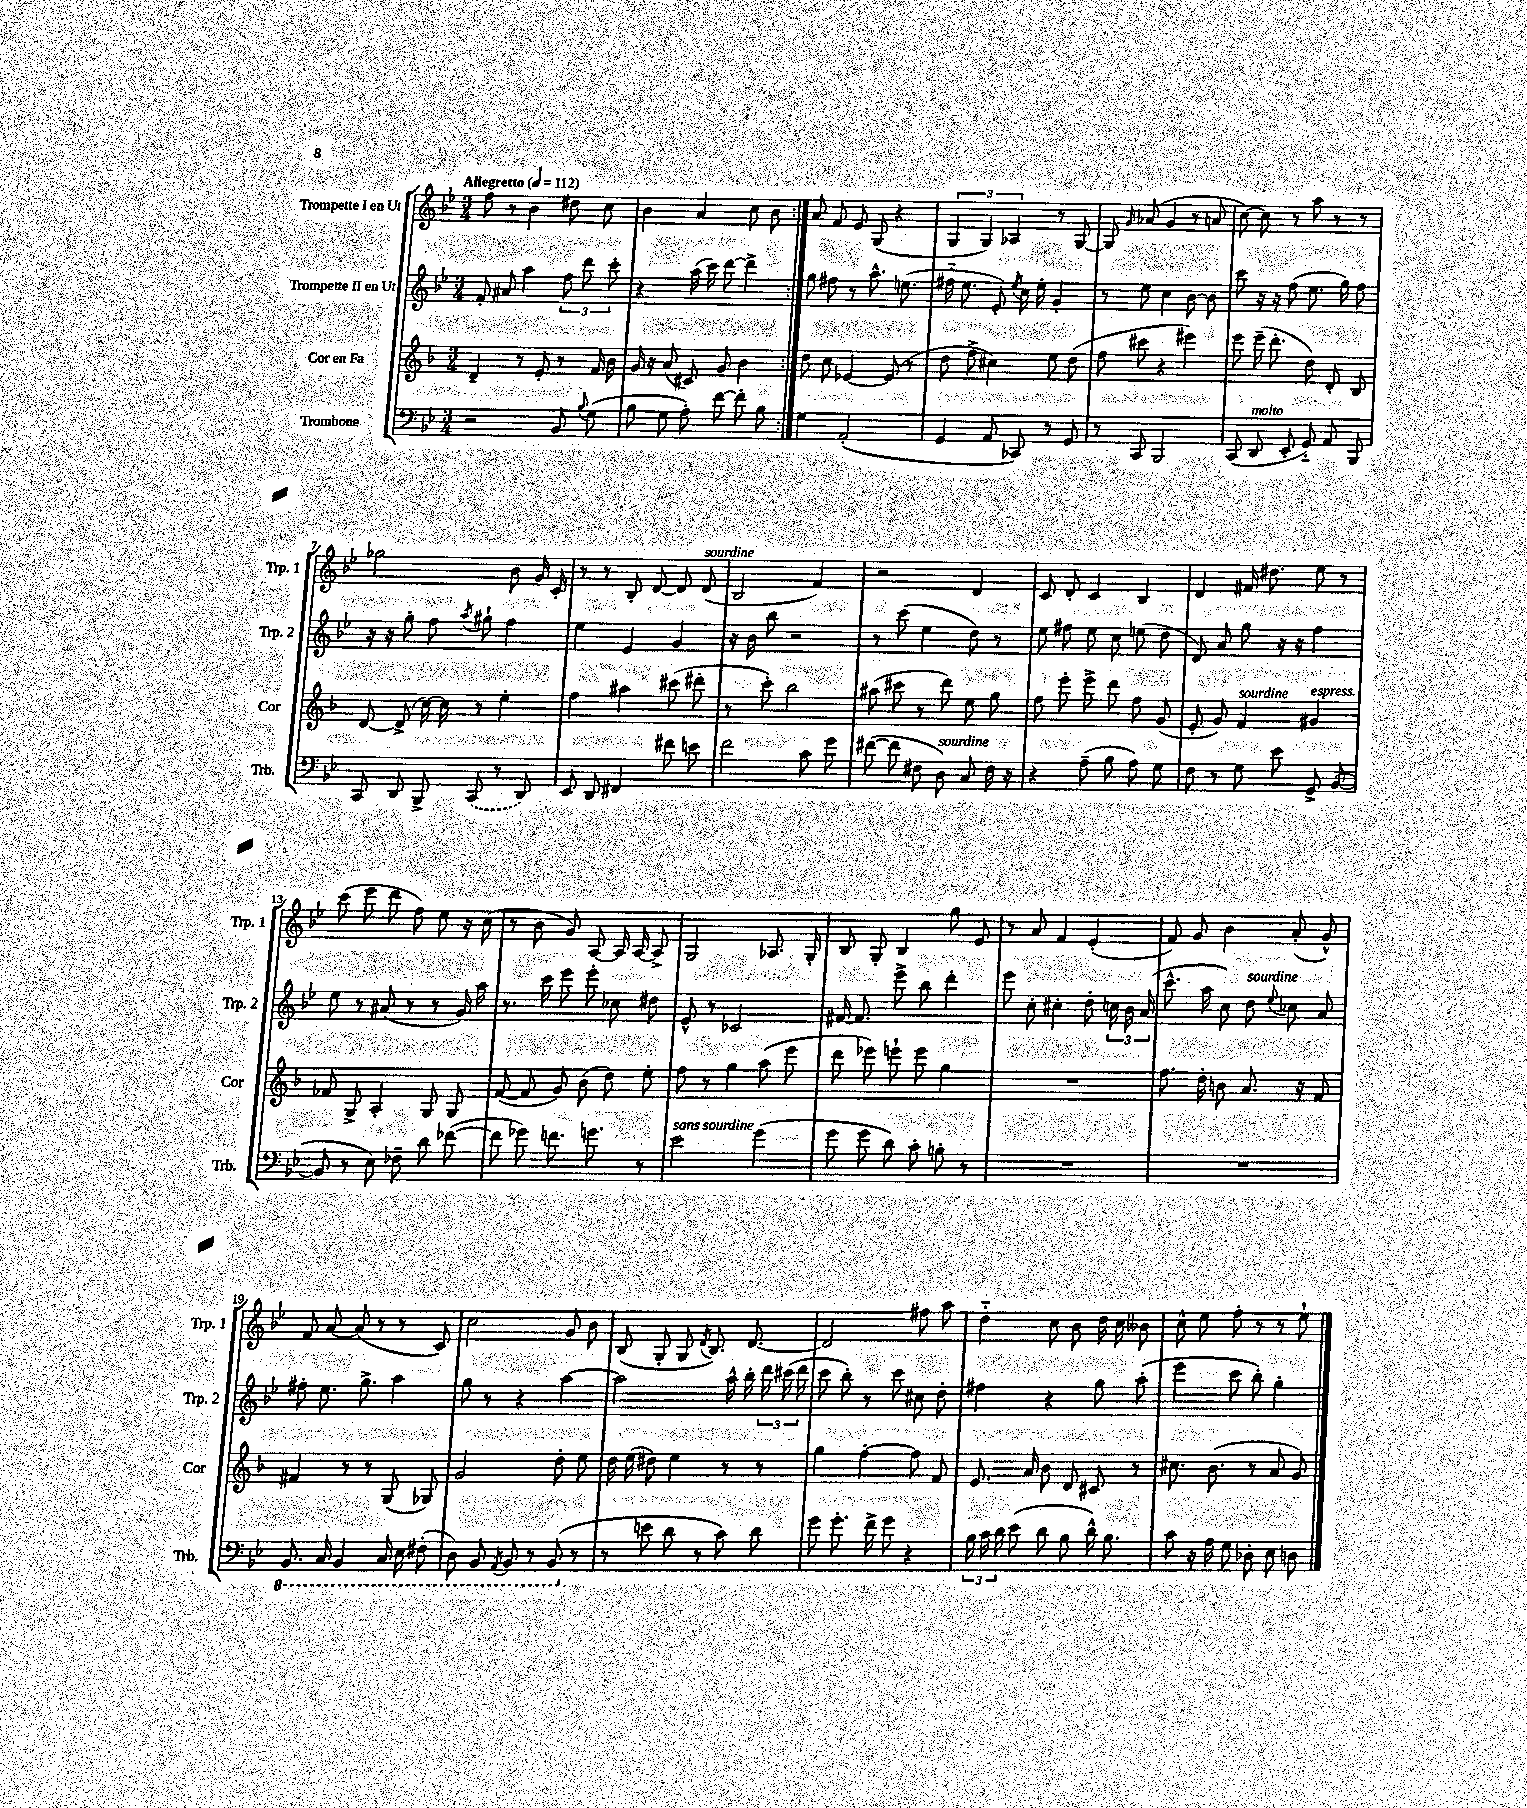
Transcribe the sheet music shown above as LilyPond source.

<<
\new StaffGroup <<
\new Staff = "s0" \with { instrumentName = "Trompette I en Ut" shortInstrumentName = "Trp. 1" } {
    \clef treble \key bes \major \numericTimeSignature \time 3/4 \tempo "Allegretto" 4 = 112
    \autoBeamOff \repeat volta 2 { f''8 r8 bes'4 dis''8 c''8 |
    bes'4 a'4 c''8 bes'8 | }
    a'8 f'8 ees'8 g8( r4 |
    \tuplet 3/2 { g4 g4) aes4 } r8 g8~ |
    g8 \grace { g'16 } aes'8( g'4 r8 a'8 |
    c''8~) c''8 r8 a''8 r8 r8 |
    ges''2 bes'8 g'16 c'16-. |
    r8 r8 bes8-. d'8~ d'8 d'8^\markup { \italic "sourdine" }( |
    bes2 f'4) |
    r2 d'4 |
    c'8 d'8-. c'4 bes4 |
    d'4 fis'16 dis''8. ees''8 r8 |
    c'''8( ees'''8 d'''8 f''8) ees''8 r16 c''16( |
    r8 bes'8 g'8) a8~ a16 a16~ a8-> |
    g2 aes8. g16-. |
    bes8 g8-. bes4 g''8 ees'8 |
    r8 a'8 f'4 ees'4-.( |
    f'8) g'8 bes'4 a'8-.( g'8-^) |
    f'8 a'8~ a'8( r8 r8 c'8) |
    c''2 g'8 bes'8 |
    bes8( g8-. g8 \acciaccatura { d'8 } bes8.) d'8.~ |
    d'2 fis''8 a''8 |
    d''4-_ c''8 bes'8 d''16 c''16 beses'8 |
    c''8-^ ees''8 f''8-. r8 r8 ees''8-! \bar "|." |
}
\new Staff = "s1" \with { instrumentName = "Trompette II en Ut" shortInstrumentName = "Trp. 2" } {
    \clef treble \key bes \major \numericTimeSignature \time 3/4
    \autoBeamOff \repeat volta 2 { f'8-. ais'8 a''4 \tuplet 3/2 { f''8 d'''8 c'''8-. } |
    r4 a''16( c'''16) d'''8~ d'''4-> | }
    g''8 fis''8 r8 a''8.-^ e''8.( |
    fis''16-_ ees''8. ees'8-.) \acciaccatura { ees''8 } c''16 ees''16-. g'4-. |
    r8 ees''8 c''4 bes'8~ bes'8 |
    c'''8 r16 r16 f''8( ees''8. g''16) f''8 |
    r16 r16 g''8-. f''8 \acciaccatura { a''8 } gis''8-! f''4 |
    ees''4 ees'4 g'4 |
    r16 bes'16 bes''8 r2 |
    r8 c'''8( ees''4 d''8) r8 |
    ees''8 fis''8 ees''8 c''8 e''8( d''8 |
    d'8) a'8 g''8 r16 r16 f''4 |
    ees''8 r8 ais'8( r8 r8 g'16) a''16 |
    r8. c'''16 ees'''8 ees'''8-. ces''8 dis''8 |
    ees'8-^ r8 ces'2 |
    fis'16~ fis'8. ees'''8-> bes''8 d'''4-. |
    ees'''8 c''8-. cis''4-. d''8-. \tuplet 3/2 { c''16 bes'16 a'16( } |
    c'''8.-^ a''16 c''8) d''8^\markup { \italic "sourdine" } \appoggiatura { ees''8 } ces''8 a'8 |
    fis''8-. ees''8. g''8.-> a''4 |
    g''8 r8 r4 a''4~ |
    a''2 a''16-^ bes''16-. \tuplet 3/2 { d'''16 cis'''16( d'''16 } |
    c'''8 bes''8-.) r8 c'''8 cis''8 d''8-. |
    fis''4 r4 g''8 a''8-.( |
    ees'''4 c'''8 bes''8-.) g''4-. \bar "|." |
}
\new Staff = "s2" \with { instrumentName = "Cor en Fa" shortInstrumentName = "Cor" } {
    \clef treble \key f \major \numericTimeSignature \time 3/4
    \autoBeamOff \repeat volta 2 { d'4-- r8 e'8-. r8 f'16 bes'16 |
    g'16 r16 a'8( cis'8) g'8 bes'4 | }
    d''8 c''8 ees'4~ ees'8( r8 |
    d''8 f''8-> cis''4) e''8 d''8( |
    f''8 cis'''8 r4 eis'''4) |
    e'''8 e'''16--( d'''8.-. d''8) d'8-. bes8 |
    d'8~ d'8->( c''16~) c''16 r8 e''4-. |
    f''4 ais''4 cis'''8( dis'''8-. |
    r8 c'''8-.) bes''2 |
    ais''8( cis'''8 r8 d'''8) e''8 g''8 |
    f''8 e'''8-. e'''8-> d'''8 f''8 g'8( |
    e'8-. g'8) f'4^\markup { \italic "sourdine" } gis'4^\markup { \italic "espress." } |
    fes'8 g8-> a4-. g8 g8 |
    f'8~( f'8 g'8) bes'8( d''8) e''8-. |
    f''8 r8 g''4 a''8( e'''8 |
    d'''8 ees'''8) e'''8-! e'''8 g''4 |
    R2. |
    f''8. d''16-. b'8 a'8. r16 f'8 |
    fis'4 r8 r8 g8( ges8) |
    g'2 d''8-. e''8 |
    d''16 e''16( dis''8) e''4 r8 r8 |
    g''4 f''4~-. f''8 f'8 |
    e'8. a'16 bes'8 d'8 cis'8 r8 |
    cis''8. bes'8.( r8 a'8 g'8) \bar "|." |
}
\new Staff = "s3" \with { instrumentName = "Trombone" shortInstrumentName = "Trb." } {
    \clef bass \key bes \major \numericTimeSignature \time 3/4
    \autoBeamOff \repeat volta 2 { r2 bes,8 \appoggiatura { bes8 } g8( |
    bes8 g8 a8-.) f'8~ f'8-. bes8 | }
    g4 a,2-.( |
    g,4 a,8 ces,8) r8 g,8 |
    r8 c,8 bes,,2 |
    c,8( d,8^\markup { \italic "molto" } ees,8-. g,8-_) a,8 bes,,8 |
    c,8 d,8 bes,,8-> \once \slurDashed c,8( r8 d,8) |
    ees,8 d,8 fis,4 fis'8 e'8 |
    f'2 c'8 g'8 |
    fis'8~( fis'8 fis8 d8^\markup { \italic "sourdine" }) c8 fis16 r16 |
    r4 a8--( bes8 a8) g8 |
    f8 r8 g8 ees'8 g,8-> bes,8~( |
    bes,8 r8 ees8) fes8-- d'8 fes'8~( |
    fes'8 ges'8) f'8. g'8. r8 |
    ees'2^\markup { \italic "sans sourdine" } g'4( |
    g'8 g'8 d'8) c'8-. b8-. r8 |
    R2. |
    R2. |
    \ottava #-1 bes,,8. c,16 bes,,4 c,16 ees,16 fis,8-.( |
    d,8) bes,,8 \acciaccatura { a,,8 } bes,,8 r8 bes,,8( \ottava #0 r8 |
    r8 e'8 d'8 r8 c'8) d'8 |
    g'8 g'8.-. f'16-> g'8 r4 |
    \tuplet 3/2 { bes16 c'16 d'16 } ees'8( d'8 bes8 d'16-^) bes8. |
    c'8 r16 a16 g8 des8-. ees8 d8 \bar "|." |
}
>>
>>
